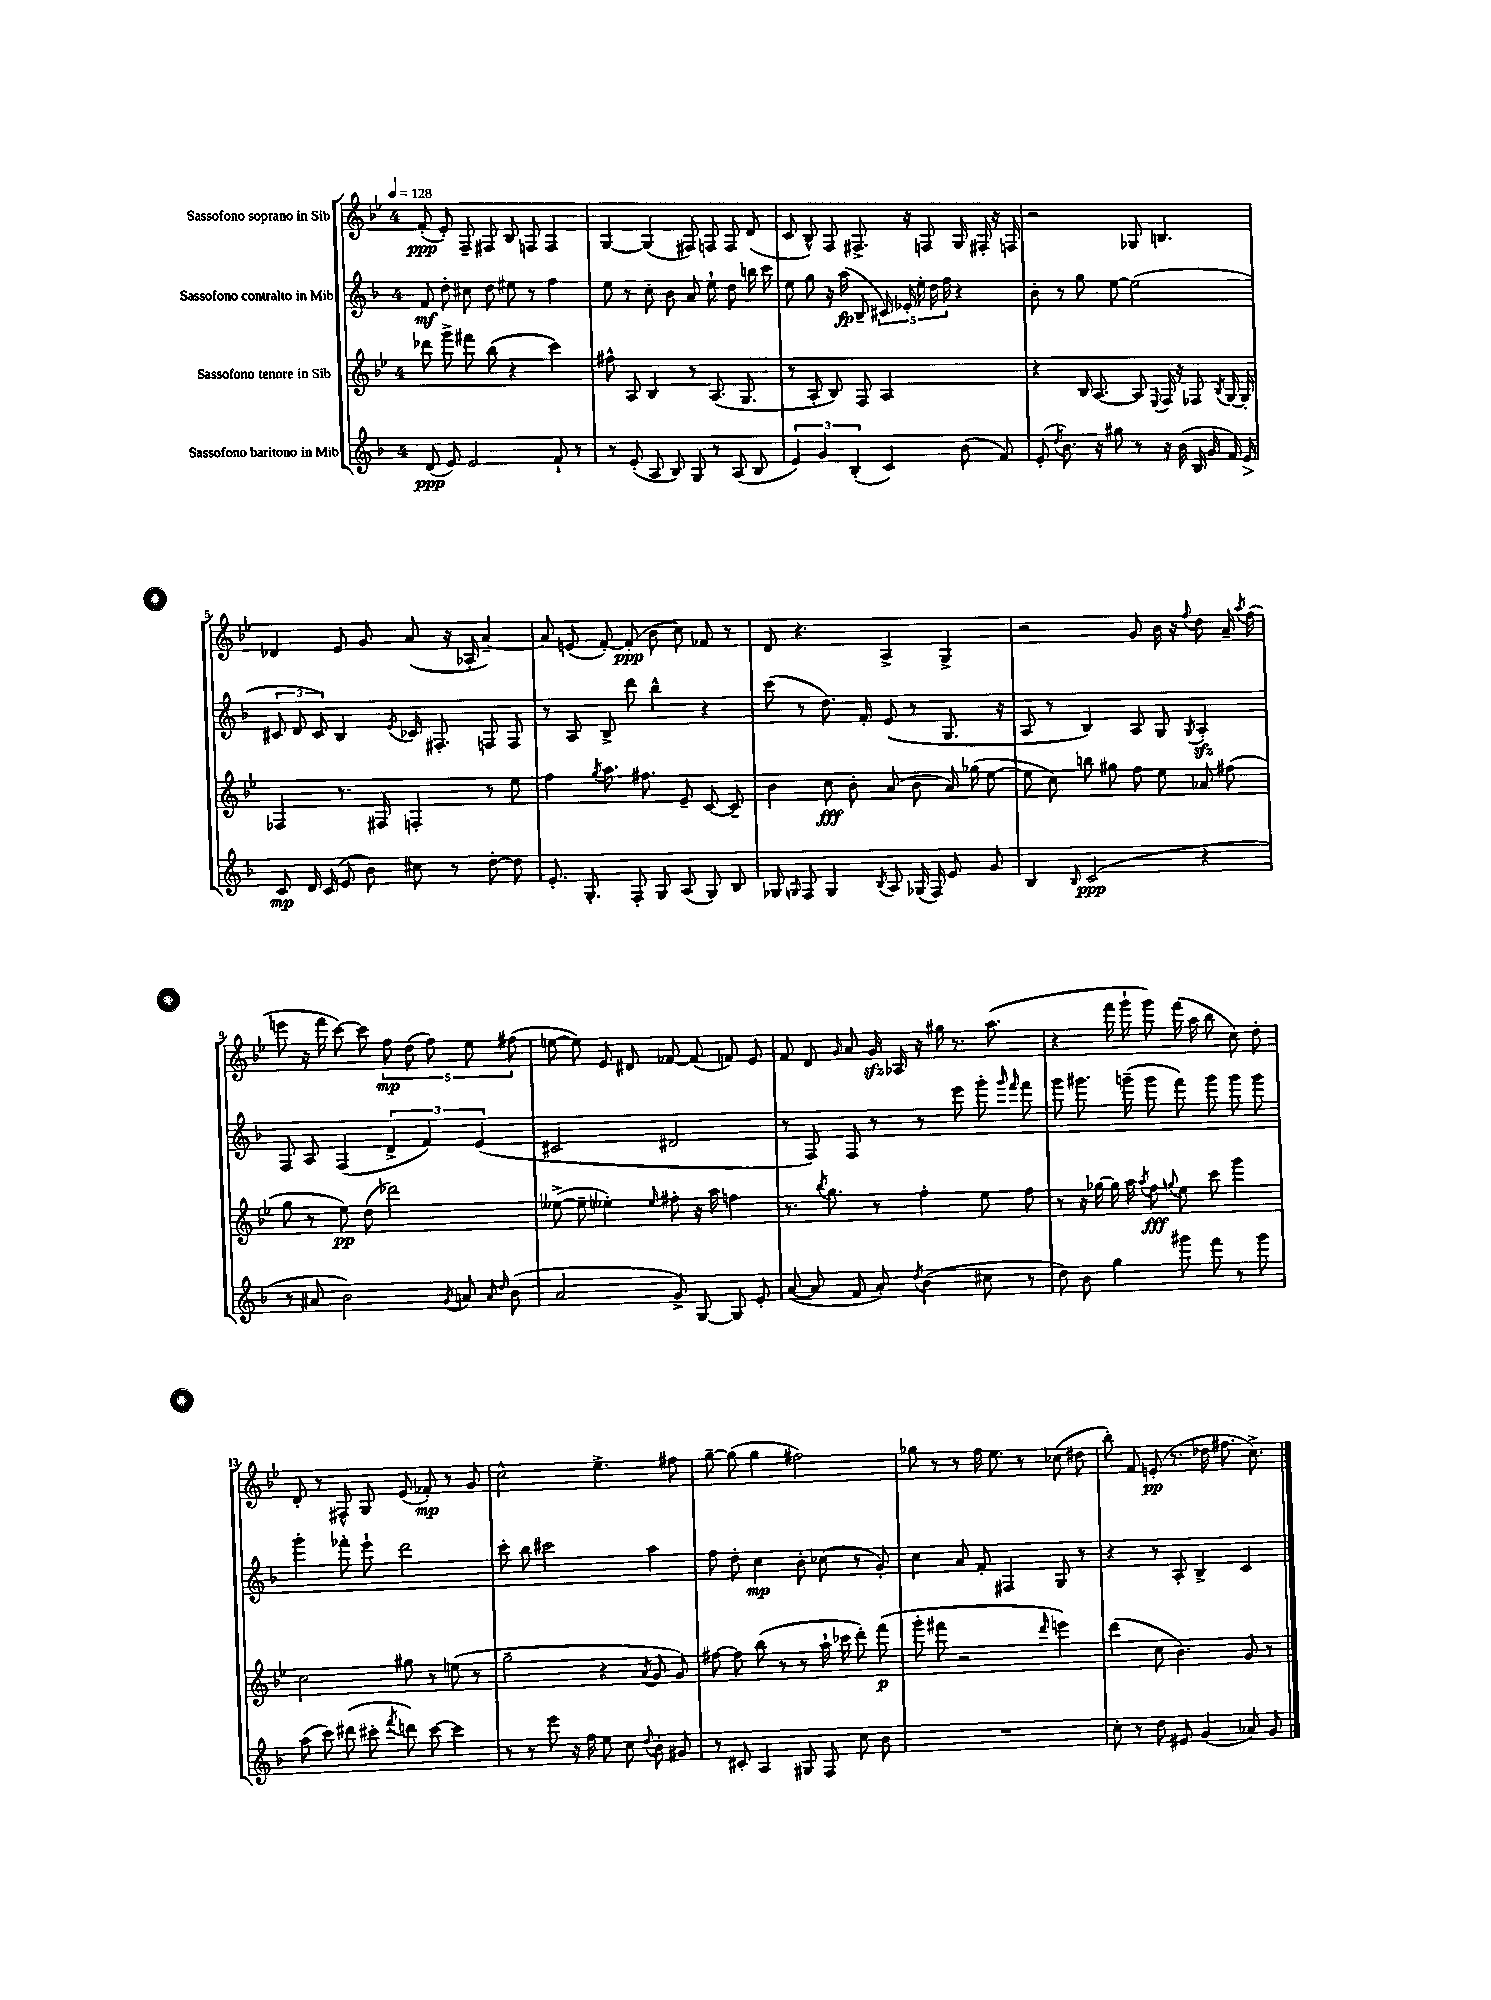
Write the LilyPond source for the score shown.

<<
\new StaffGroup <<
\new Staff = "s0" \with { instrumentName = "Sassofono soprano in Sib" } {
    \clef treble \key bes \major \once \override Staff.TimeSignature.style = #'single-digit \time 4/4 \tempo 4 = 128
    \autoBeamOff f'8-.\ppp( ees'8-.) f8-- fis8 bes8 f8 f4 |
    g4~ g4( fis8) f8 f8 d'8( |
    c'8 bes8-^) f8 fis8.-> r16 f8 g16 fis16-. r16 f16 |
    r2 ges8 b4. |
    des'4 ees'8 g'8 a'8( r16 aes16-. a'4~--) |
    a'8 e'8( f'8~-.) f'8-.\ppp( bes'8 c''8) fes'8 r8 |
    d'8 r4. a4-> g4-> |
    r2 g'8 bes'16 r16 \appoggiatura { f''8 } d''8 a'16-- \acciaccatura { a''8 } f''16( |
    e'''8 r16 f'''16 c'''8~) c'''8 \tuplet 5/4 { f''8\mp d''8( f''8) ees''8 fis''8( } |
    e''8~ e''8) ees'8 dis'8 fes'8~ fes'8( f'8) ees'8 |
    f'8 d'8 \grace { g'16 } a'8 g'16\sfz aes16 r16 gis''16 r8. a''8.( |
    r4 f'''16 g'''16-! g'''8) f'''16( a''16 bes''8 c''8) d''8-. |
    d'8-. r8 fis8-^ g8 ees'8( fes'8-.\mp) r8 g'8 |
    c''2-^ ees''4.-> fis''8 |
    g''8~-- g''8( g''4 fis''2) |
    ges''8 r8 r8 f''16 ees''8. r8 ces''8( dis''8 |
    bes''8-.) f'8 e'8-.\pp( r8. des''16 fis''8. c''8.->) \bar "|." |
}
\new Staff = "s1" \with { instrumentName = "Sassofono contralto in Mib" } {
    \clef treble \key f \major \once \override Staff.TimeSignature.style = #'single-digit \time 4/4
    \autoBeamOff f'8\mf d''8-. cis''8 d''8 eis''8 r8 f''4 |
    e''8 r8 c''8-. bes'8 a'8 e''8-! d''8 b''16 c'''16 |
    e''8 g''8 r16 a''16\fp( bes8-- \tuplet 5/4 { cis'16) ees'16-. e''16-. d''16 f''16 } r4 |
    bes'8-. r8 g''8 e''8~ e''2( |
    \tuplet 3/2 { cis'8 d'8 cis'8) } bes4 \acciaccatura { e'8 } ces'16 fis8.-. f8 f8 |
    r8 a8 bes8-> d'''8 bes''4-^ r4 |
    c'''8( r8 d''8.) f'16-. e'8( r8 g8. r16 |
    a8 r8 bes4) a8 g8 \acciaccatura { g8 } a4-.\sfz |
    f8 a8 f4( \tuplet 3/2 { d'4-> f'4) e'4( } |
    cis'2 dis'2 |
    r8 f8) f8 r8 r8 e'''8 g'''8-. \grace { g'''16 f'''16 } f'''8 |
    g'''8 gis'''8. g'''16--( g'''8 f'''8) g'''8 g'''8 g'''8 |
    g'''4-. fes'''8-. e'''8-! d'''2 |
    c'''8-. bes''8 cis'''2 a''4 |
    f''8 d''8-. c''4\mp bes'8-. ces''8( r8 g'8-.) |
    c''4 a'8 f'8-. fis4 g8 r8 |
    r4 r8 a8-. bes4-> c'4 \bar "|." |
}
\new Staff = "s2" \with { instrumentName = "Sassofono tenore in Sib" } {
    \clef treble \key bes \major \once \override Staff.TimeSignature.style = #'single-digit \time 4/4
    \autoBeamOff des'''8 g'''8-> fis'''8 bes''8( r4 c'''4) |
    fis''8-^ a8 bes4 r8 a8.( g8. |
    r8 a8-. bes8) f8 a2 |
    r4 bes16 a8.~ a8 \appoggiatura { ees8 } f16 r16 fes8 \acciaccatura { bes8 } g16~ g16-. |
    fes4 r8. fis16 f4-. r8 ees''8 |
    f''4 \acciaccatura { g''8 } a''8. fis''8. ees'8-- c'8~ c'8-- |
    bes'4 c''8\fff bes'8-. a'8( bes'8 a'16) ges''16( ees''8~ |
    ees''8 c''8) b''8 gis''8 f''8 ees''8 aes'8 fis''8( |
    g''8 r8 ees''8\pp) d''8( des'''2) |
    eeses''8~->( eeses''8-- ees''4-.) \grace { ees''16 } fis''8-. r16 a''16 f''4 |
    r8. \acciaccatura { bes''8 } g''8. r8 f''4-. ees''8 f''8 |
    r8 r16 ges''16~ ges''16 a''16 \acciaccatura { a''8 } f''8\fff \appoggiatura { g''8 } ees''8 c'''8 g'''4 |
    c''2 gis''8 r8 e''8( r8 |
    g''2-- r4 \acciaccatura { a'8 } g'8 g'8) |
    fis''8~ fis''8 bes''8( r8 r8 a''16-! ces'''16 d'''8-.) f'''8\p( |
    g'''8-. fis'''8 r2 \grace { d'''16 } e'''4) |
    d'''4( c''8 bes'4.) g'8 r8 \bar "|." |
}
\new Staff = "s3" \with { instrumentName = "Sassofono baritono in Mib" } {
    \clef treble \key f \major \once \override Staff.TimeSignature.style = #'single-digit \time 4/4
    \autoBeamOff d'8\ppp( e'8) e'2 f'8-! r8 |
    r8 e'8-.( a8 bes8) g8 r8 a8( bes8 |
    \tuplet 3/2 { e'4) g'4 bes4-.( } c'4) bes'8( f'8) |
    e'8-.( \acciaccatura { d''8 } bes'8.) r16 gis''8 r8 r16 bes'16( bes16 g'16 f'16) e'16\> |
    c'8\mp\! d'16 c'16( e'8 bes'8) cis''8 r8 d''8~-. d''8 |
    e'8.-. g8.-. f8-. g8 a8( g8) bes8 |
    ges8 \grace { g16 } f8 g4 \acciaccatura { bes8 } a8 ges16( f16) e'8 g'8 |
    bes4 \grace { bes16 } c'2\ppp( r4 |
    r8 ais'8 bes'2) \acciaccatura { g'8 } a'8 \grace { a'16 d''16 } bes'8( |
    a'2 g'8->) g8~ g8 e'8-. |
    a'8~( a'8 f'8 a'8-.) \acciaccatura { d''8 } bes'4( cis''8 r8 |
    d''8) bes'8 g''4 gis'''8 f'''8 r8 gis'''8 |
    a''8( c'''8) dis'''8( cis'''8-. \acciaccatura { f'''8 } d'''8) cis'''8~ cis'''4 |
    r8 r8 e'''8 r16 f''16 e''8 c''8 \appoggiatura { d''8 } bes'8-. gis'8 |
    r8 cis'8-. a4 gis8 f8 c''8 bes'8 |
    R1 |
    c''8-. r8 d''8 eis'8 g'4( aes'8) g'8 \bar "|." |
}
>>
>>
